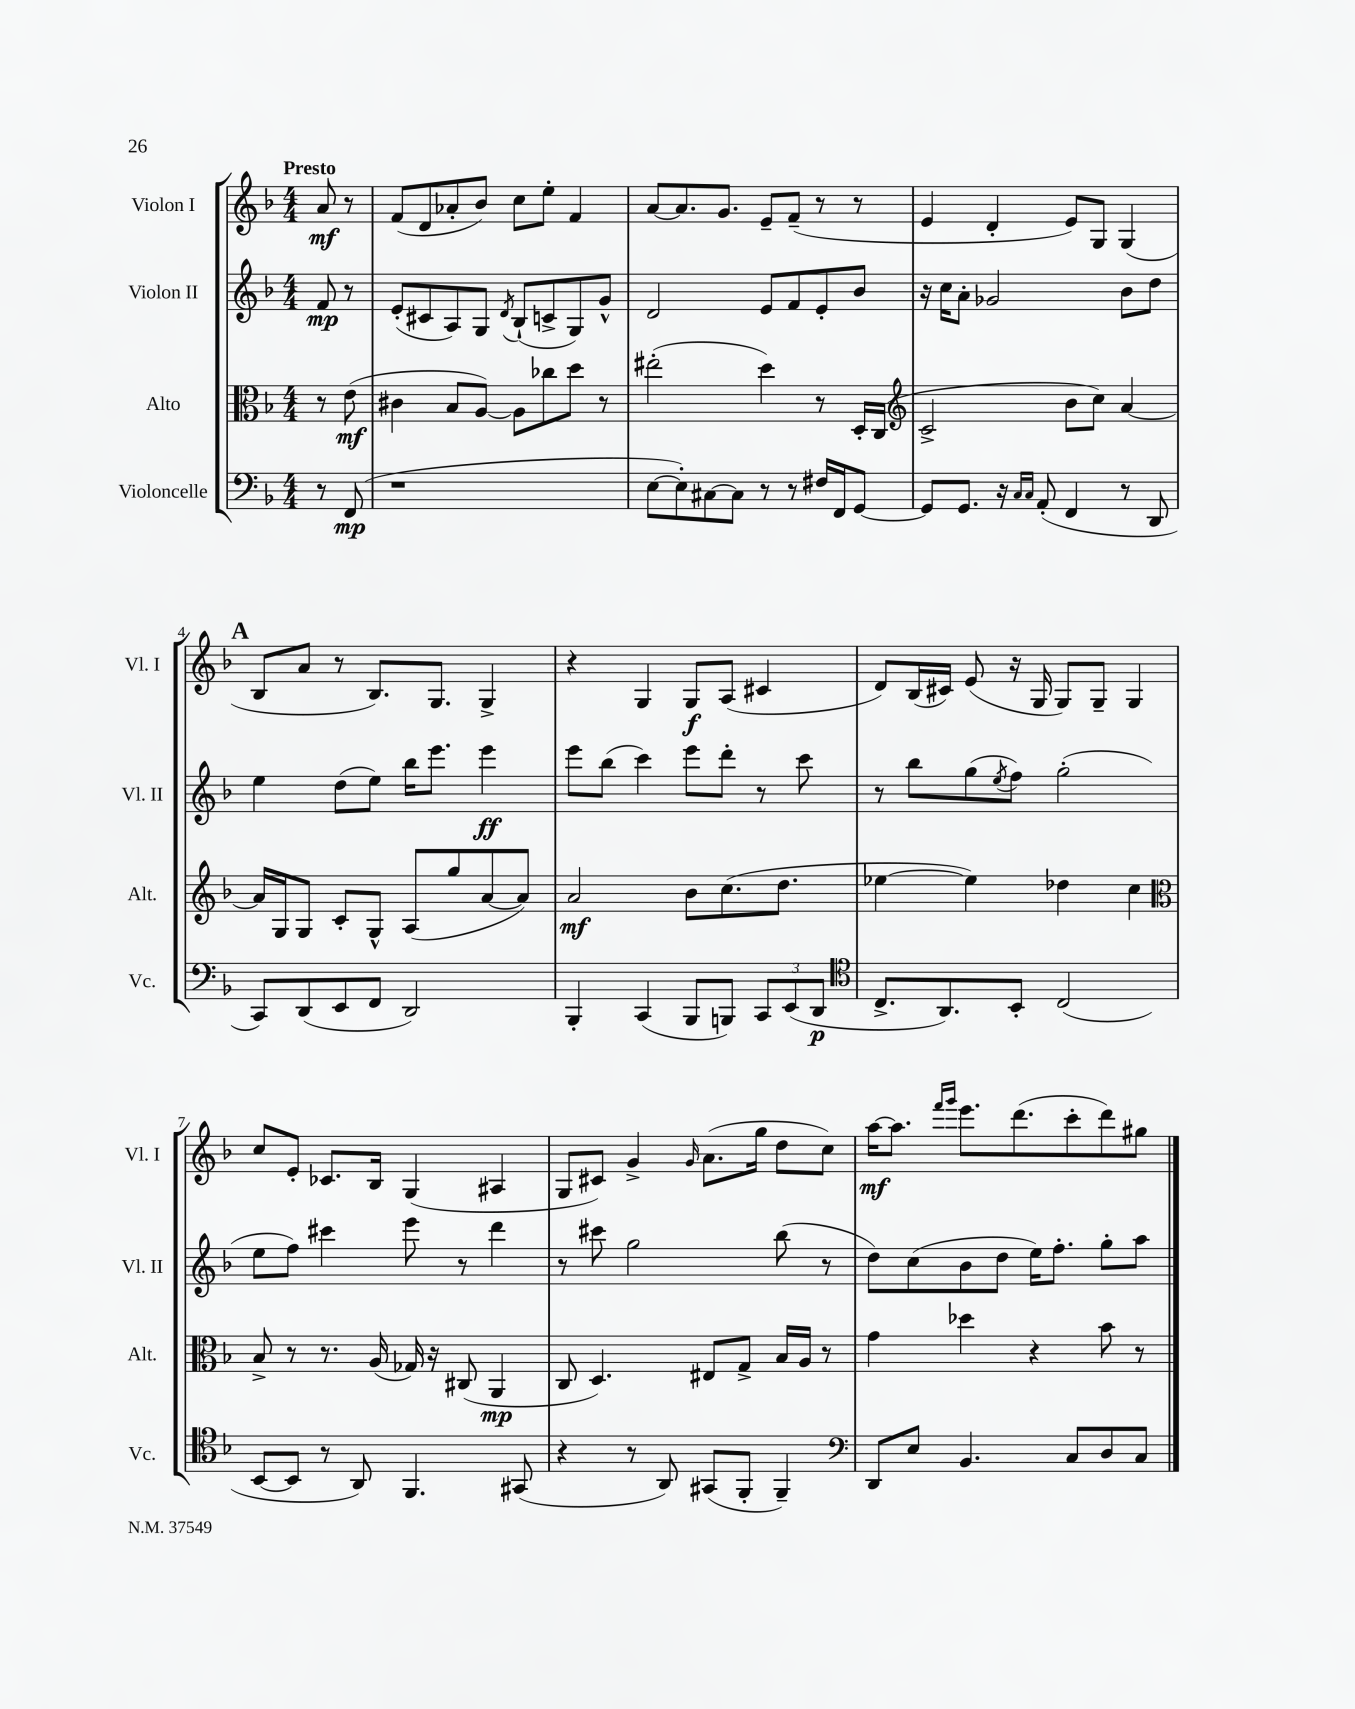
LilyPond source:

<<
\new StaffGroup <<
\new Staff = "s0" \with { instrumentName = "Violon I" shortInstrumentName = "Vl. I" } {
    \clef treble \key f \major \numericTimeSignature \time 4/4 \partial 4 \tempo "Presto"
    a'8\mf r8 |
    f'8( d'8 aes'8-. bes'8) c''8 e''8-. f'4 |
    a'8~ a'8. g'8. e'8-- f'8--( r8 r8 |
    e'4 d'4-. e'8) g8 g4( |
    \mark \markup { \bold "A" } bes8 a'8 r8 bes8.) g8. g4-> |
    r4 g4 g8\f a8( cis'4 |
    d'8) bes16( cis'16) e'8( r16 g16 g8) g8-- g4 |
    c''8 e'8-. ces'8. bes16 g4( ais4 |
    g8 cis'8) g'4-> \grace { g'16 } a'8.( g''16 d''8 c''8) |
    a''16~\mf a''8. \grace { f'''16 g'''16 } e'''8. d'''8.( c'''8-. d'''8) gis''8 \bar "|." |
}
\new Staff = "s1" \with { instrumentName = "Violon II" shortInstrumentName = "Vl. II" } {
    \clef treble \key f \major \numericTimeSignature \time 4/4 \partial 4
    f'8\mp r8 |
    e'8-.( cis'8 a8) g8 \acciaccatura { d'8 } bes8-!( c'8-> g8) g'8-^ |
    d'2 e'8 f'8 e'8-. bes'8 |
    r16 c''16 a'8-. ges'2 bes'8 d''8 |
    \mark \markup { \bold "A" } e''4 d''8( e''8) bes''16 e'''8. e'''4\ff |
    e'''8 bes''8( c'''4) e'''8 d'''8-. r8 c'''8 |
    r8 bes''8 g''8( \acciaccatura { e''8 } f''8) g''2-.( |
    e''8 f''8) cis'''4 e'''8 r8 d'''4 |
    r8 cis'''8 g''2 bes''8( r8 |
    d''8) c''8( bes'8 d''8 e''16) f''8.-. g''8-. a''8 \bar "|." |
}
\new Staff = "s2" \with { instrumentName = "Alto" shortInstrumentName = "Alt." } {
    \clef alto \key f \major \numericTimeSignature \time 4/4 \partial 4
    r8 e'8\mf( |
    cis'4 bes8 a8~) a8 ces''8 d''8 r8 |
    eis''2-.( d''4) r8 d16-. c16( |
    \clef treble c'2-> bes'8 c''8) a'4~ |
    \mark \markup { \bold "A" } a'16 g16 g8 c'8-. g8-^ a8( g''8 a'8~ a'8) |
    a'2\mf bes'8 c''8.( d''8. |
    ees''4~ ees''4) des''4 c''4 |
    \clef alto bes8-> r8 r8. a16( ges16) r16 cis8( a,4\mp |
    c8 d4.) eis8 g8-> bes16 a16 r8 |
    g'4 des''4 r4 bes'8 r8 \bar "|." |
}
\new Staff = "s3" \with { instrumentName = "Violoncelle" shortInstrumentName = "Vc." } {
    \clef bass \key f \major \numericTimeSignature \time 4/4 \partial 4
    r8 f,8\mp( |
    r1 |
    e8~ e8-.) cis8~ cis8 r8 r8 fis16 f,16 g,8~ |
    g,8 g,8. r16 \grace { c16 c16 } a,8-.( f,4 r8 d,8 |
    \mark \markup { \bold "A" } c,8) d,8( e,8 f,8 d,2) |
    bes,,4-. c,4( bes,,8 b,,8) \tuplet 3/2 { c,8 e,8( d,8\p } |
    \clef tenor c8.-> a,8.) bes,8-. c2( |
    bes,8~ bes,8 r8 a,8) f,4. gis,8( |
    r4 r8 a,8) gis,8( f,8-. f,4--) |
    \clef bass d,8 e8 bes,4. c8 d8 c8 \bar "|." |
}
>>
>>
